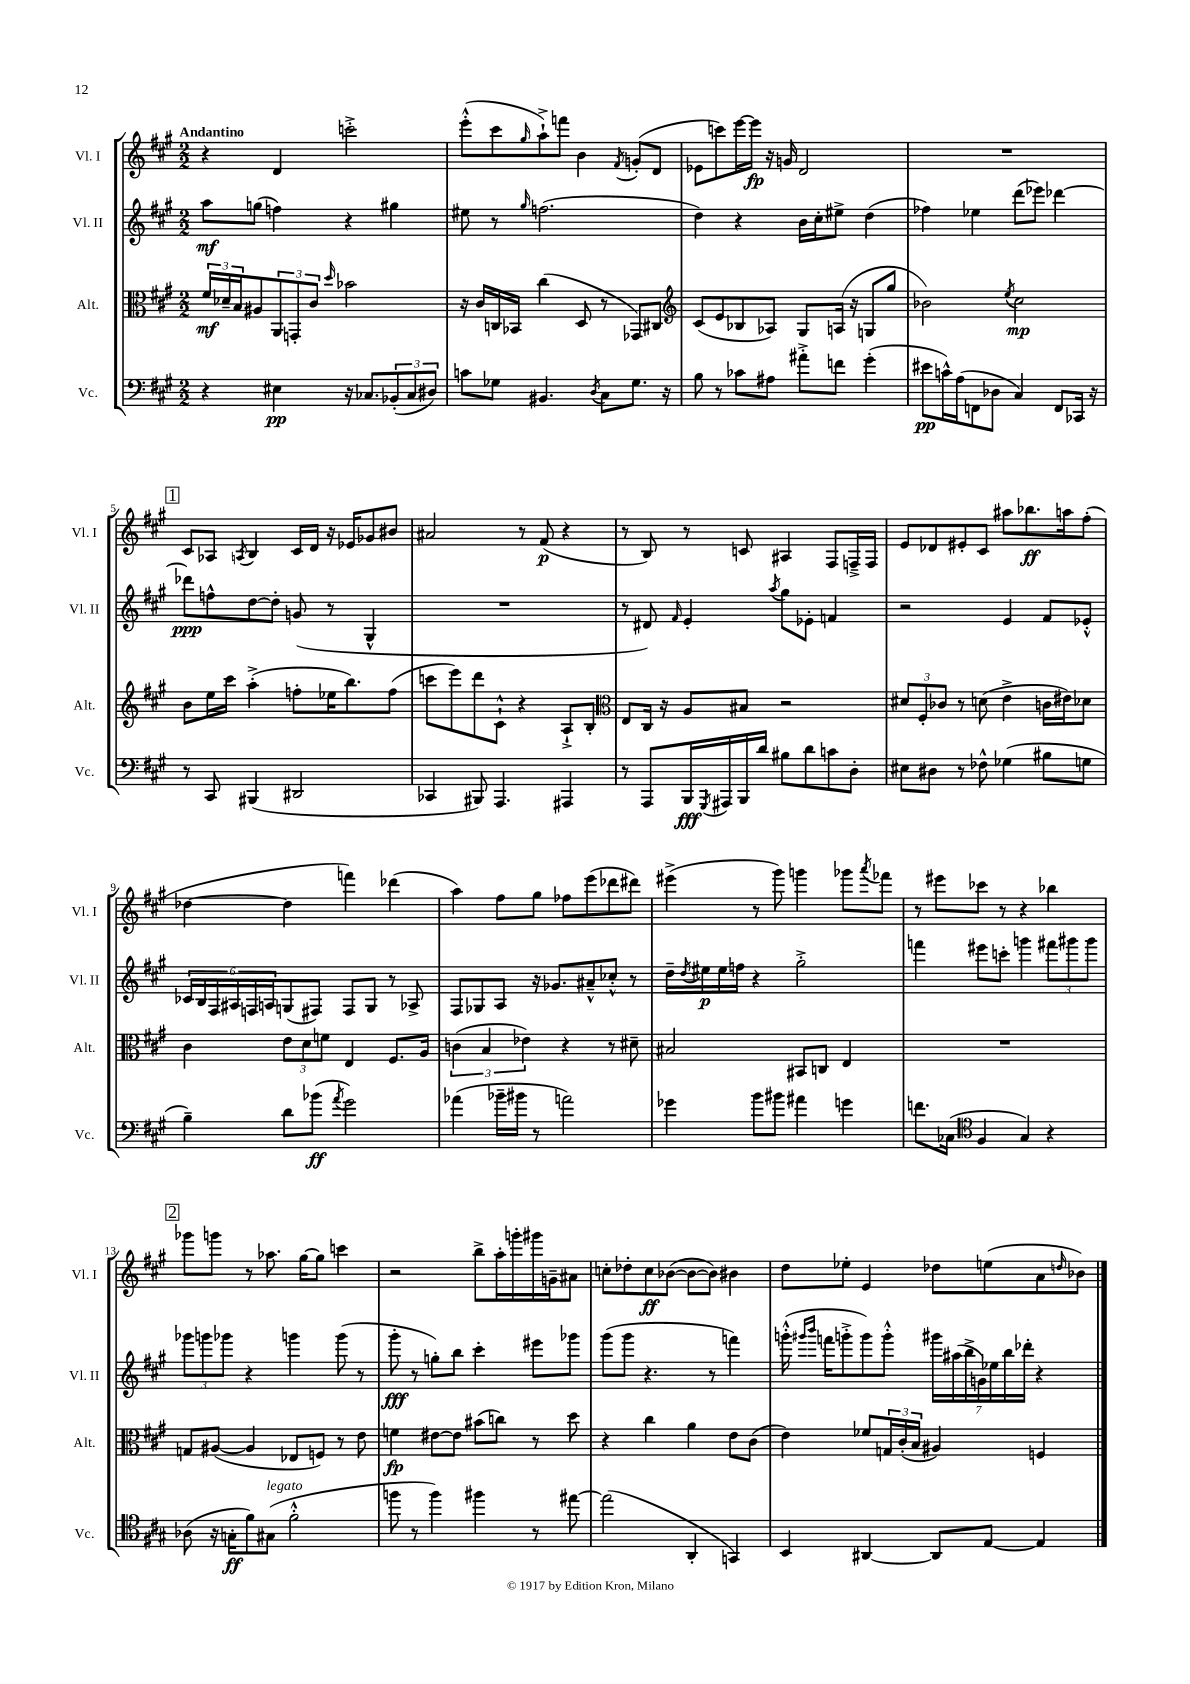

**kern	**kern	**kern	**kern
*staff4	*staff3	*staff2	*staff1
*clefF4	*clefC3	*clefG2	*clefG2
*k[f#c#g#]	*k[f#c#g#]	*k[f#c#g#]	*k[f#c#g#]
*M2/2	*M2/2	*M2/2	*M2/2
4r	24f#	8aa	4r
.	24d-~	.	.
.	24B	.	.
.	8A#	(8gg	.
4E#	12AA	4ff)	4d
.	12GG'	.	.
.	12c#	.	.
.	16qqdd	.	.
16r	2b-	4r	2ccc'^
8.C-	.	.	.
(12BB-'	.	4gg#	.
12C-	.	.	.
12D#)	.	.	.
=	=	=	=
8c	16r	8ee#	(8eee'^^
.	16c#	.	.
8G-	16C	8r	8ccc#
.	16BB-	.	.
.	.	16qqgg#	16qqgg#
4.BB#	(4cc#	(2.ff	8aa`^)
.	.	.	8fff
.	8D	.	4b
8qD	.	.	.
8C#	8r	.	.
.	.	.	8qf#
8.G-	8GG-)	.	(8g'
.	8C#	.	8d
16r	.	.	.
=	=	=	=
*	*clefG2	*	*
8B	(8c#	4dd)	8e-
8r	8e	.	8ccc)
8c-	8B-	4r	[16eee
.	.	.	16eee]
8A#	8A-)	.	16r
.	.	.	16g
8a#'^	8G#	16b	2d
.	.	16cc#'	.
8f	(16A	8ee#^	.
.	16r	.	.
(4g#'	8G	(4dd	.
.	8gg#	.	.
=	=	=	=
8e#	2b-)	4ff-)	1r
16c^^)	.	.	.
(16A	.	.	.
8FF	.	4ee-	.
8D-	.	.	.
.	8qee	.	.
4C#)	2cc#	(8ddd	.
.	.	8eee-)	.
8FF	.	[4ddd-	.
16CC-	.	.	.
16r	.	.	.
=	=	=	=
8r	8b	8ddd-]	8c#
8CC#	16ee	8ff^^	8A-
.	16ccc#	.	.
.	.	.	8qA
(4BBB#	(4aa'^	[8dd	4B
.	.	8dd']	.
2DD#	8ff'	(8g	16c#
.	.	.	16d
.	16ee-	8r	16r
.	8.bb)	.	16e-
.	.	4G#^^	8g-
.	(8ff	.	8b#
=	=	=	=
4CC-	8ccc	1r	2a#
.	8eee)	.	.
8BBB#)	8ddd	.	.
4.AAA	8c#`^^	.	.
.	4r	.	8r
.	.	.	(8f#
4AAA#	8A`^	.	4r
.	8B'	.	.
=	=	=	=
*	*clefC3	*	*
8r	8E	8r	8r
8AAA	16C#	8d#)	8B)
.	16r	.	.
.	.	16qqf#	.
16BBB	8A	4e'	8r
8qGGG#	.	.	.
16AAA#	.	.	.
16BBB	8B#	.	8c
16d	.	.	.
.	.	8qaa	.
8B#	2r	8gg#	4A#
8d	.	8e-'	.
8c	.	4f	8F#
8D'	.	.	16F~^
.	.	.	16F
=	=	=	=
8E#	12d#	2r	8e
.	12F#'	.	.
8D#	.	.	8d-
.	12c-	.	.
8r	8r	.	8e#'
8F-^^	(8d	.	8c#
(4G-	4e^	4e	8aa#
.	.	.	8.bb-
8B#	16c	8f#	.
.	16e#)	.	16aa
8G	8d-	8e-'^^	(8ff#'
=	=	=	=
4B~)	4c#	24c-	[4dd-
.	.	24B	.
.	.	24F#	.
.	.	24A#	.
.	.	24F	.
.	.	24A	.
8d	12e	(8G	4dd-]
.	12d	.	.
(8b-	.	8F#)	.
.	12f	.	.
8qa	.	.	.
2g#)	4E	8F#	4fff)
.	.	8G	.
.	8.F#	8r	(4ddd-
.	.	8A-^	.
.	16A	.	.
=	=	=	=
(4a-	(6c	8F#	4aa)
.	.	8G-	.
.	6B	.	.
16b-~	.	8A	8ff#
16b#	.	.	.
.	6e-)	.	.
8r	.	16r	8gg#
.	.	8.g-	.
2a)	4r	.	8ff-
.	.	8a#~^^	(8eee
.	8r	8cc-'^^	8ddd-
.	8d#~	8r	8ddd#)
=	=	=	=
4g-	2B#	16dd~	(4eee#^
.	.	8qdd	.
.	.	16ee#	.
.	.	16ee#	.
.	.	16ff	.
8b	.	4r	8r
8b#	.	.	8ggg#)
4a#	8BB#	2gg#'^	4ggg
.	8C	.	.
4g	4E	.	8ggg-
.	.	.	8qaaa
.	.	.	8fff-
=	=	=	=
8.f	1r	4fff	8r
.	.	.	8eee#
(16C-	.	.	.
*clefC4	*	*	*
4F#	.	8eee#	8ccc-
.	.	8ccc'	8r
4G#)	.	4ggg	4r
4r	.	12fff#	4bb-
.	.	12ggg#	.
.	.	12ggg#	.
=	=	=	=
(8A-	8G	12ggg-	8ggg-
.	.	12ggg	.
16r	([8A#	.	8ggg
.	.	12ggg-	.
16G'	.	.	.
8f#)	4A#]	4r	8r
(8G#	.	.	8.aa-
2f#'^^	8E-	4ggg	.
.	.	.	[16gg#
.	8F)	.	8gg#]
.	8r	(8ggg	4ccc
.	8e	8r	.
=	=	=	=
8ff	4f	8ggg#'	2r
8r	.	8r	.
4ff)	[8e#	8gg')	.
.	8e#]	8bb	.
4ff#	(8b#	4ccc#'	8bb^
.	8cc)	.	16aa'
.	.	.	16ggg'
8r	8r	8eee#	16ggg#
.	.	.	16g~
[8ee#	8dd	8ggg-	8a#
=	=	=	=
(2ee#]	4r	(8ggg#	8cc'
.	.	8ggg#	8dd-'
.	4cc#	4.r	8cc
.	.	.	([8b-
4AA'	4a	.	8b-_
.	.	8r	8b-])
4GG)	8e	4fff)	4b#
.	(8c#	.	.
=	=	=	=
4BB	4e)	(16ggg'^^	8dd
.	.	16qqggg#	.
.	.	16qqbbb	.
.	.	16fff	.
.	.	8ggg'^	8ee-'
[4AA#	8f-	8ggg)	4e
.	24G	8ggg'^^	.
.	(24c#'	.	.
.	24B	.	.
8AA#]	4A#)	28ggg#	8dd-
.	.	(28aa#	.
.	.	28bb^	.
.	.	28g)	.
[8E	.	.	(8ee
.	.	28ee-	.
.	.	28bb	.
.	.	28ddd-'	.
4E]	4F	4r	8a
.	.	.	16qqdd
.	.	.	8b-)
==	==	==	==
*-	*-	*-	*-
